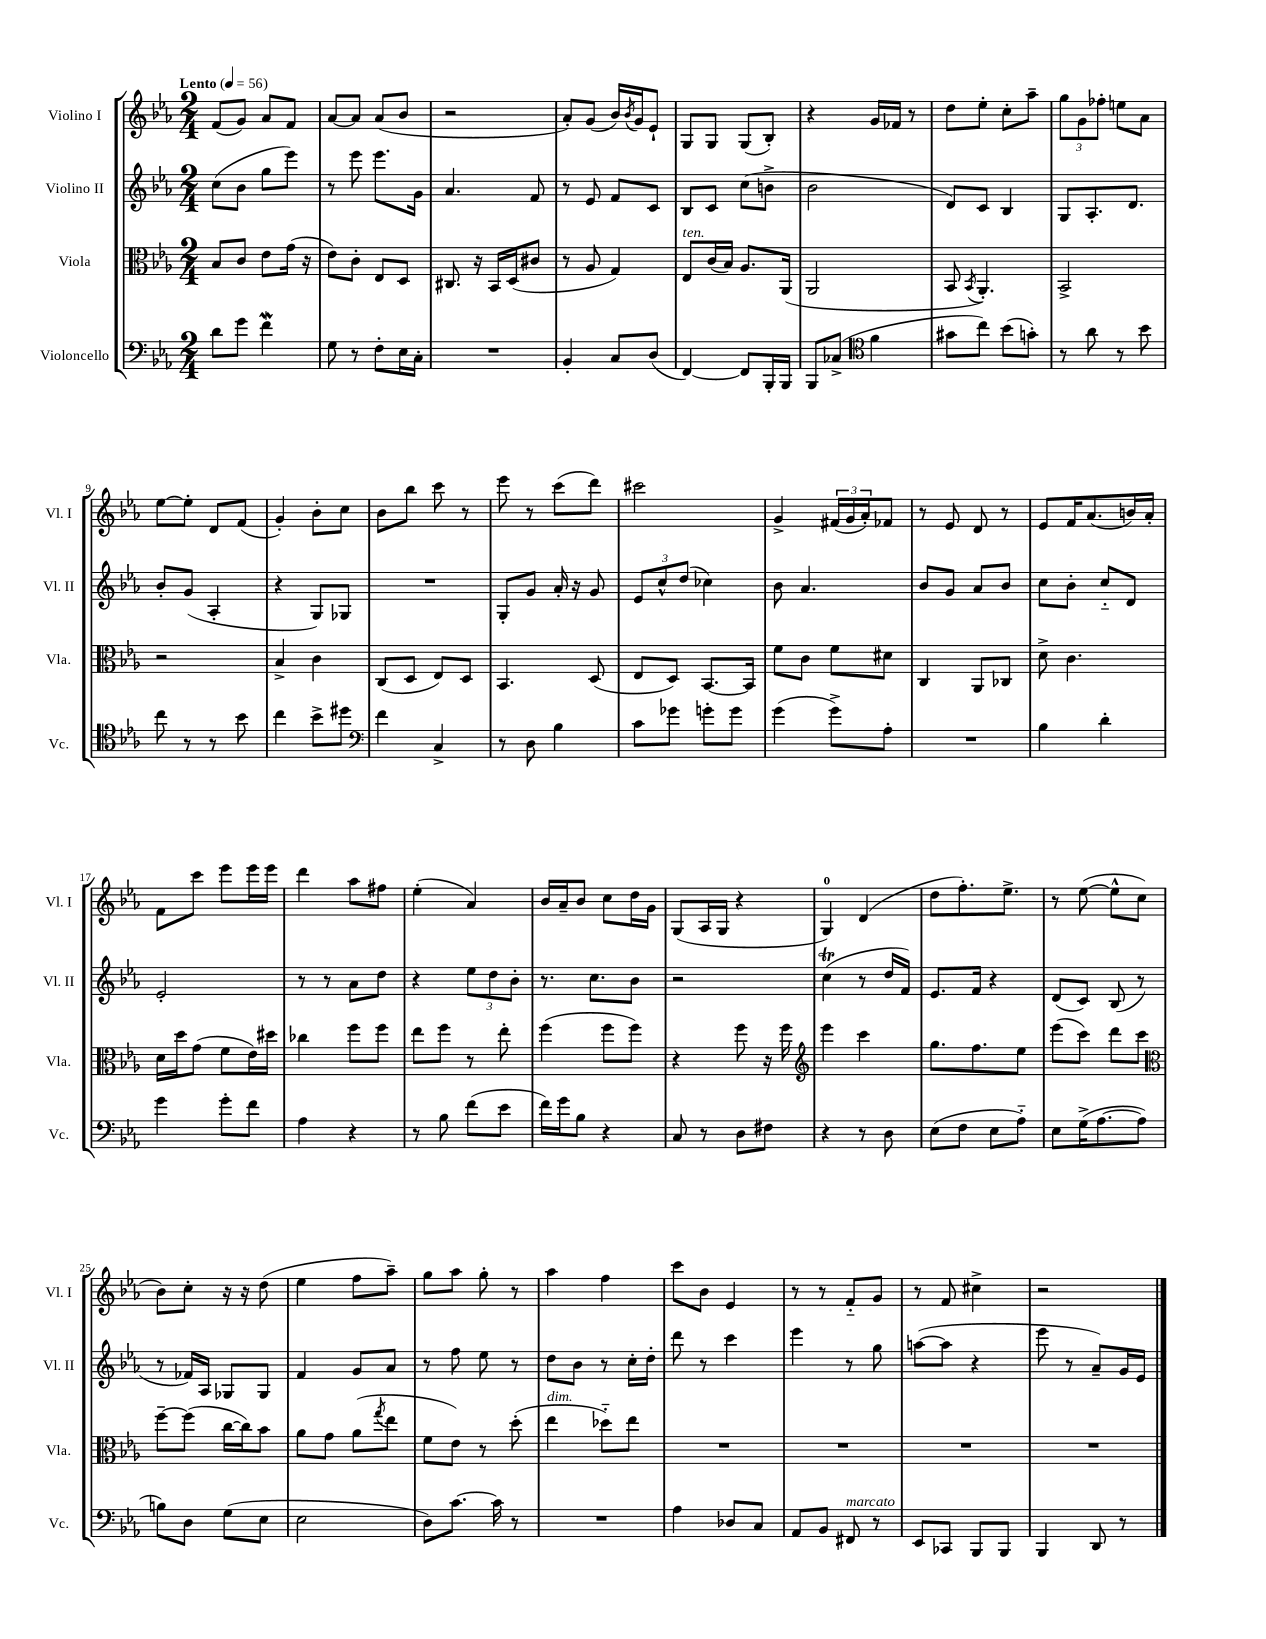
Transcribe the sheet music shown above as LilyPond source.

<<
\new StaffGroup <<
\new Staff = "s0" \with { instrumentName = "Violino I" shortInstrumentName = "Vl. I" } {
    \clef treble \key ees \major \numericTimeSignature \time 2/4 \tempo "Lento" 4 = 56
    f'8( g'8) aes'8 f'8 |
    aes'8~ aes'8 aes'8( bes'8 |
    r2 |
    aes'8-.) g'8( bes'16) \acciaccatura { bes'8 } g'16 ees'8-! |
    g8 g8 g8( bes8-.) |
    r4 g'16 fes'16 r8 |
    d''8 ees''8-. c''8-. aes''8-- |
    \tuplet 3/2 { g''8 g'8 fes''8-. } e''8 aes'8 |
    ees''8~ ees''8-. d'8 f'8( |
    g'4-.) bes'8-. c''8 |
    bes'8 bes''8 c'''8 r8 |
    ees'''8 r8 c'''8( d'''8) |
    cis'''2 |
    g'4-> \tuplet 3/2 { fis'16( g'16 aes'16-.) } fes'8 |
    r8 ees'8 d'8 r8 |
    ees'8 f'16 aes'8.( b'16) aes'16-. |
    f'8 c'''8 ees'''8 ees'''16 ees'''16 |
    d'''4 aes''8 fis''8 |
    ees''4-.( aes'4) |
    bes'16 aes'16-- bes'8 c''8 d''16 g'16 |
    g8( aes16 g16 r4 |
    g4-0) d'4( |
    d''8 f''8.-.) ees''8.-> |
    r8 ees''8~( ees''8-^ c''8 |
    bes'8) c''8-. r16 r16 d''8( |
    ees''4 f''8 aes''8--) |
    g''8 aes''8 g''8-. r8 |
    aes''4 f''4 |
    c'''8 bes'8 ees'4 |
    r8 r8 f'8-_ g'8 |
    r8 f'8 cis''4-> |
    r2 \bar "|." |
}
\new Staff = "s1" \with { instrumentName = "Violino II" shortInstrumentName = "Vl. II" } {
    \clef treble \key ees \major \numericTimeSignature \time 2/4
    c''8( bes'8 g''8 ees'''8) |
    r8 ees'''8 ees'''8. g'16 |
    aes'4. f'8 |
    r8 ees'8 f'8 c'8 |
    bes8 c'8 c''8( b'8-> |
    bes'2 |
    d'8) c'8 bes4 |
    g8 aes8.-. d'8. |
    bes'8-. g'8( aes4-. |
    r4 g8) ges8 |
    R2 |
    g8-. g'8 aes'16-. r16 g'8 |
    \tuplet 3/2 { ees'8 c''8-^ d''8( } ces''4) |
    bes'8 aes'4. |
    bes'8 g'8 aes'8 bes'8 |
    c''8 bes'8-. c''8-_ d'8 |
    ees'2-. |
    r8 r8 aes'8 d''8 |
    r4 \tuplet 3/2 { ees''8 d''8 bes'8-. } |
    r8. c''8. bes'8 |
    r2 |
    c''4\trill( r8 d''16 f'16) |
    ees'8. f'16 r4 |
    d'8( c'8) bes8( r8 |
    r8 fes'16) aes16 ges8 ges8 |
    f'4 g'8 aes'8 |
    r8 f''8 ees''8 r8 |
    d''8 bes'8 r8 c''16-. d''16-. |
    d'''8 r8 c'''4 |
    ees'''4 r8 g''8 |
    a''8~( a''8 r4 |
    ees'''8 r8 aes'8--) g'16 ees'16 \bar "|." |
}
\new Staff = "s2" \with { instrumentName = "Viola" shortInstrumentName = "Vla." } {
    \clef alto \key ees \major \numericTimeSignature \time 2/4
    bes8 c'8 ees'8 g'16( r16 |
    ees'8) c'8-. ees8 d8 |
    cis8. r16 bes,16 d16( cis'8 |
    r8 aes8 g4) |
    ees8^\markup { \italic "ten." } c'16( bes16) aes8. aes,16( |
    aes,2 |
    bes,8 \acciaccatura { bes,8 } aes,4.-.) |
    bes,2-> |
    r2 |
    bes4-> c'4 |
    c8( d8 ees8) d8 |
    bes,4. d8( |
    ees8 d8) bes,8.~ bes,16 |
    f'8 c'8 f'8 dis'8 |
    c4 aes,8 ces8 |
    d'8-> c'4. |
    d'16 d''16 g'8( f'8 ees'16) dis''16 |
    ces''4 f''8 f''8 |
    ees''8 f''8 r8 ees''8-. |
    f''4( f''8 f''8) |
    r4 f''8 r16 f''16 |
    \clef treble ees'''4 c'''4 |
    g''8. f''8. ees''8 |
    ees'''8( c'''8) d'''8 c'''8 |
    \clef alto f''8~-- f''8( c''16~ c''16) bes'8 |
    aes'8 g'8 aes'8( \acciaccatura { g''8 } ees''8 |
    f'8 ees'8) r8 d''8-.( |
    ees''4^\markup { \italic "dim." } des''8-_) ees''8 |
    R2 |
    R2 |
    R2 |
    R2 \bar "|." |
}
\new Staff = "s3" \with { instrumentName = "Violoncello" shortInstrumentName = "Vc." } {
    \clef bass \key ees \major \numericTimeSignature \time 2/4
    d'8 g'8 f'4\mordent |
    g8 r8 f8-. ees16 c16-. |
    R2 |
    bes,4-. c8 d8( |
    f,4~) f,8 bes,,16-. bes,,16 |
    bes,,8 ces8->( \clef tenor f'4 |
    gis'8 c''8) bes'8( g'8-.) |
    r8 aes'8 r8 bes'8 |
    c''8 r8 r8 bes'8 |
    c''4 bes'8-> dis''8 |
    \clef bass f'4 c4-> |
    r8 d8 bes4 |
    c'8 ges'8 g'8-. g'8 |
    g'4( g'8->) aes8-. |
    R2 |
    bes4 d'4-. |
    g'4 g'8-. f'8 |
    aes4 r4 |
    r8 bes8 f'8( ees'8 |
    f'16) g'16 bes8 r4 |
    c8 r8 d8 fis8 |
    r4 r8 d8 |
    ees8( f8 ees8 aes8-_) |
    ees8 g16->( aes8.~ aes8 |
    b8) d8 g8( ees8 |
    ees2 |
    d8) c'8.~ c'16 r8 |
    R2 |
    aes4 des8 c8 |
    aes,8 bes,8 fis,8^\markup { \italic "marcato" } r8 |
    ees,8 ces,8 bes,,8 bes,,8 |
    bes,,4 d,8 r8 \bar "|." |
}
>>
>>
